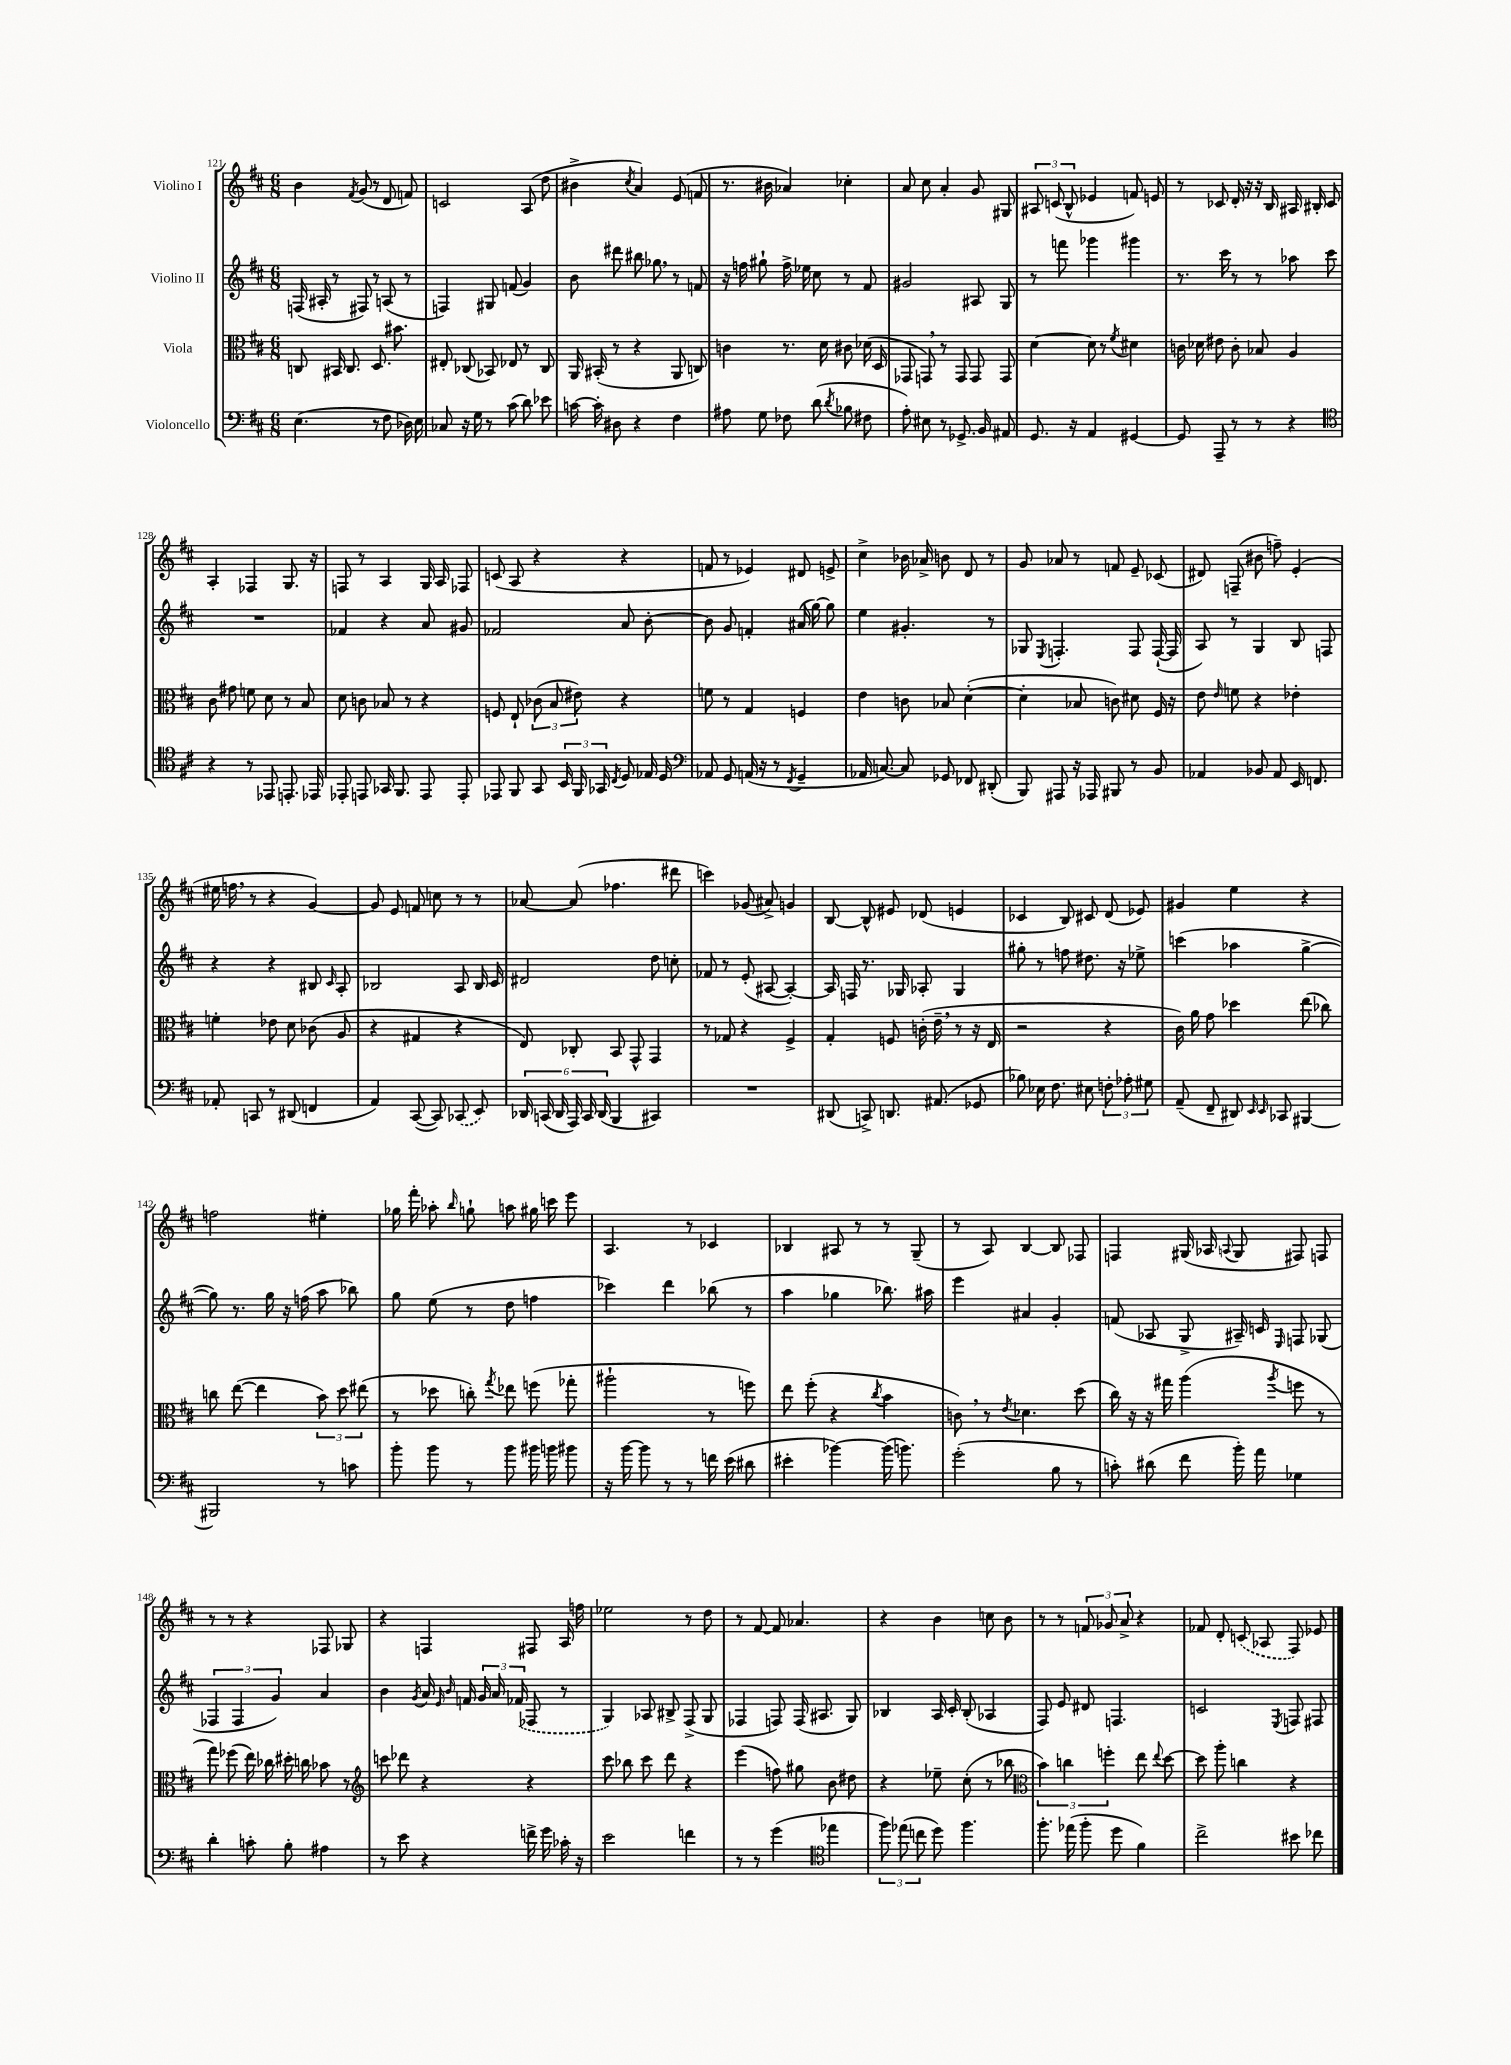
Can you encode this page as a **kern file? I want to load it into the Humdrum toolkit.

**kern	**kern	**kern	**kern
*staff4	*staff3	*staff2	*staff1
*clefF4	*clefC3	*clefG2	*clefG2
*k[f#c#]	*k[f#c#]	*k[f#c#]	*k[f#c#]
*M6/8	*M6/8	*M6/8	*M6/8
(4.E\	8C/	(16F/	4b\
.	.	16A#'/	.
.	16BB#/	8r	.
.	8.C/	.	.
.	.	.	8qf#/
.	.	8F#/)	(8g/
8r	8.D/	8r	8r
8F#\	.	(8A/	8d/
.	8.b#\	.	.
16D-\)	.	8r	8f/)
16E\	.	.	.
=	=	=	=
8C-/	8E#'/	4F/)	2c/
16r	(8C-/	.	.
16G\	.	.	.
8r	8BB-/)	8G#/	.
(8c#\	8E-/	(8f/	.
8d\)	8r	4g/)	(8A/
8e-\	8C-/	.	8dd\
=	=	=	=
[16c\	16AA/	8b\	4b#^\
16c'\]	(16BB#'/	.	.
8D#\	8r	8ddd#\	.
.	.	.	8qcc#/
4r	4r	8bb#\	4a/)
.	.	8gg-\	.
4F#\	8AA/	8r	(8e/
.	8C/)	8f/	8f/
=	=	=	=
8A#\	4c\	16r	8.r
.	.	16ff\	.
8G\	.	8gg#`\	.
.	.	.	16b#\
8F-\	8.r	16ff^\	4a-/)
.	.	16ee-\	.
(8d\	.	8cc#\	.
.	16d\	.	.
8qd/	.	.	.
8B-\	8c#\	8r	4cc-'\
8F#\	(16d-\	8f#/	.
.	16D/	.	.
=	=	=	=
8A'\)	8GG-/	2g#/	8a/
8E#\	8GG/)	.	8cc#\
8r	8r	.	4a'/
8.GG-^/	8GG/	.	.
.	8GG/	8A#/	8g/
16BB/	.	.	.
8AA#/	8GG/	8G/	8G#/
=	=	=	=
8.GG/	[4d\	8r	12A#/
.	.	.	(12c/
.	.	8fff\	.
.	.	.	12B^^/
16r	.	.	.
4AA/	8d\]	4ggg-\	4e-/
.	8r	.	.
.	8qf#/	.	.
[4GG#/	4d#\	4ggg#\	8f/)
.	.	.	8e/
=	=	=	=
8GG#/]	16c\	8.r	8r
.	16d-\	.	.
8AAA~/	8e#\	.	8c-/
.	.	16ccc#\	.
8r	8c'\	8r	16d'/
.	.	.	16r
8r	8B-/	8r	16r
.	.	.	16B/
4r	4A/	8aa-\	16A#/
.	.	.	16B#'/
.	.	8ccc#\	8c-/
=	=	=	=
*clefC4	*	*	*
4r	8c#\	2.r	4A'/
.	8g#\	.	.
8r	8f\	.	4F-/
8EE-/	8d\	.	.
8.EE'/	8r	.	8.G/
.	8B/	.	.
16EE-/	.	.	16r
=	=	=	=
8EE-'/	8d\	4f-/	8F/
8EE/	8c\	.	8r
16GG-/	8B-/	4r	4A/
8.FF#/	.	.	.
.	8r	.	.
8EE/	4r	8a/	16G/
.	.	.	16A/
8EE'/	.	8g#/	8F-/
=	=	=	=
8EE-/	8F/	2f-/	(8c/
8FF#/	8E`/	.	8A/
8GG/	(12c-\	.	4r
.	12B/	.	.
24BB/	.	.	.
24FF#/	12e#\)	.	.
24GG-/	.	.	.
8qC#/	.	.	.
8D/	4r	8a/	4r
16E-/	.	[8b'\	.
16D/	.	.	.
=	=	=	=
*clefF4	*	*	*
8AA-/	8f\	8b\]	8f/
8GG/	8r	8g/	8r
(16AA/	4G/	4f'/	4e-/)
16r	.	.	.
8r	.	.	.
8qFF#/	.	.	.
4GG~/	4F/	(16a#/	8d#/
.	.	[16gg\)	.
.	.	8gg\]	8e^/
=	=	=	=
16AA-/	4e\	4ee\	4cc#^\
[8.C/)	.	.	.
8C/]	8c\	4.g#'/	16b-\
.	.	.	16a-^/
8GG-/	8B-/	.	8b\
8FF-/	([4d'\	.	8d/
(8DD#'/	.	8r	8r
=	=	=	=
8BBB/)	4d'\]	8G-/	8g/
.	.	8qE/	.
8AAA#/	.	4.F'/	8a-/
16r	8B-/	.	8r
16AAA-/	.	.	.
8BBB#/	8c\)	.	8f/
8r	8d#\	8F/	8e~/
8BB/	16F#/	([16F`/	(8c-/
.	16r	16F/]	.
=	=	=	=
4AA-/	8e\	8A/)	8d#/)
.	16qqe/	.	.
.	8f\	8r	(8F~/
8BB-/	4r	4G/	8b#\
8AA-/	.	.	8ff~\)
16EE/	4e-'\	8B/	(4e'/
8.FF/	.	.	.
.	.	8F/	.
=	=	=	=
8AA-'/	4f'\	4r	16ee#\
.	.	.	16ff\
8CC/	.	.	8r
8r	8e-\	4r	4r
(8DD#/	8d\	.	.
4FF/	(8c-\	8B#/	[4g/)
.	.	16qqc#/	.
.	8A/	8A'/	.
=	=	=	=
4AA/)	4r	2B-/	8g/]
.	.	.	8e/
([8CC#/	4G#/	.	8f/
8CC#/])	.	.	8cc\
(8CC-/	4r	8A/	8r
8EE/)	.	16B-/	8r
.	.	16c#/	.
=	=	=	=
24DD-/	8E/)	2d#/	[8a-/
(24CC/	.	.	.
24DD-/	.	.	.
24AAA/)	8C-'/	.	(8a-/]
24CC/	.	.	.
(24DD-/	.	.	.
4BBB/	8BB/	.	4.ff-\
.	8GG^^/	.	.
4CC#/)	4GG/	8dd\	.
.	.	8cc'\	8ddd#\
=	=	=	=
2.r	8r	8f-/	4ccc\)
.	8G-/	8r	.
.	4r	(8e'/	(8g-/
.	.	[8A#/	8a#^/)
.	4F#^/	4A#'/_)	4g/
=	=	=	=
(8DD#/	4G'/	16A#/]	[8B/
.	.	16F/	.
8CC^/)	.	8.r	8B^^/]
8.DD/	8F/	.	8e#/
.	.	16G-/	.
.	(16c'\	8A-'/	(8d-/
(8.AA#/	16e~\	.	.
.	8r	4G-/	4e/
8GG-/	16r	.	.
.	16E/	.	.
=	=	=	=
8B-\)	2r	8gg#'\	4c-/
16E-\	.	8r	.
8.F#\	.	.	.
.	.	8ff\	8B/)
8E#\	.	8.dd#\	8c#/
12F'\	4r	.	(8d/
.	.	16r	.
12A-'\	.	.	.
.	.	8ee-^\	8e-/)
12G#\	.	.	.
=	=	=	=
(8AA~/	16c#\)	(4ccc\	4g#/
.	16a\	.	.
8FF#~/	8g\	.	.
8DD#/)	4dd-\	4aa-\	4ee\
16qqEE/	.	.	.
16qqEE/	.	.	.
8CC-/	.	.	.
[4BBB#/	(8ee\	[4gg^\	4r
.	8cc-\)	.	.
=	=	=	=
2BBB#/]	8cc\	8gg\])	2ff\
.	([8ee\	8.r	.
.	4ee\]	.	.
.	.	16gg\	.
.	.	16r	.
.	.	(16ff\	.
8r	12b\)	8aa\	4ee#'\
.	12dd\	.	.
8c\	.	8bb-\)	.
.	(12ee#\	.	.
=	=	=	=
8b'\	8r	8gg\	16gg-\
.	.	.	16fff#'\
8b\	8dd-\	(8ee\	8aa-'\
.	.	.	16qqbb/
8r	8cc'\)	8r	8gg`\
.	8qgg/	.	.
8b\	8ee-\	8dd\	8aa\
16b#\	(8ff\	4ff\	16gg#\
16b\	.	.	16ccc\
8b#\	8gg-'\	.	8eee\
=	=	=	=
16r	2aa#`\	4ccc-\)	4.A/
[16b\	.	.	.
8b\]	.	.	.
8r	.	4ddd\	.
8r	.	.	8r
16f\	8r	(8bb-\	4c-/
(16e\	.	.	.
8d#\	8ff\)	8r	.
=	=	=	=
4e#'\	8ee\	4aa\	4B-/
.	(8ff#'\	.	.
[4b-\)	4r	4gg-\	8A#/
.	.	.	8r
.	8qcc#/	.	.
(16b-\]	4b\	8.bb-\)	8r
8.b\)	.	.	.
.	.	.	(8G~/
.	.	16aa#\	.
=	=	=	=
(2g'\	8c\)	4eee\	8r
.	8r	.	8A/)
.	8qe/	.	.
.	4.d-\	4a#/	[4B/
8B\	.	4g'/	8B/]
8r	(8dd\	.	8F-/
=	=	=	=
8c'\)	16cc#\)	(8f/	4F/
.	16r	.	.
(8d#\	16r	8A-/	.
.	16gg#\	.	.
8f#\	(4aa\	8G^/	(16G#/
.	.	.	16A-/
.	.	.	8qqA/
16b'\)	.	16A#~/)	8G#/
16a\	.	16c/	.
.	8qaa/	16qqE/	.
4G-\	8ff\	8F/	8F#/)
.	8r	(8G-/	8F/
=	=	=	=
4d'\	8gg\)	6F-/	8r
.	(8ff-\	.	8r
.	.	6F-/	.
8c'\	16ee\)	.	4r
.	16cc-\	.	.
.	.	6g/)	.
8B'\	16dd#'\	.	.
.	16cc\	.	.
4A#\	8b-\	4a/	8F-/
.	8r	.	8G-/
=	=	=	=
*	*clefG2	*	*
8r	8ccc\	4b\	4r
8e\	8ddd-\	.	.
.	.	8qg/	.
4r	4r	16a/	4F/
.	.	16qqe/	.
.	.	16qqb/	.
.	.	16f/	.
.	.	24g/	.
.	.	24a/	.
.	.	(24f-/	.
16f^\	4r	8F-/	8F#/
16g\	.	.	.
16c-'\	.	8r	16A/
16r	.	.	16ff\
=	=	=	=
2e\	8ccc#\	4G/)	2ee-\
.	8bb-\	.	.
.	8ccc#\	8A-/	.
.	8ddd\	8B#^/	.
4f\	4r	(8F#^/	8r
.	.	8G/	8dd\
=	=	=	=
8r	(4eee\	4F-/	8r
8r	.	.	[8f#/
(4g\	8ff\)	8F/)	8f#/]
.	8gg#\	(16F/	4.a-/
.	.	8.A#/	.
*clefC4	*	*	*
4ee-\	8b\	.	.
.	8dd#\	8G/)	.
=	=	=	=
12ff#\)	4r	4B-/	4r
(12ee-\	.	.	.
12cc\	.	.	.
8dd\)	8ee-~\	16A/	4b\
.	.	16c#'/	.
4.ff#\	(8cc#'\	(8B-'/	.
.	8r	4A-/	8cc\
.	8bb-\	.	8b\
=	=	=	=
*	*clefC3	*	*
8.ff#'\	6b\)	8F#/)	8r
.	.	8e/	8r
.	6cc\	.	.
(16ee-\	.	.	.
8ff#'\	.	8d#/	12f/
.	6ff'\	.	12g-/
8dd\	.	4.F/	.
.	.	.	12a^/
4f#\)	8ee\	.	4r
.	8qqee/	.	.
.	[8dd\	.	.
=	=	=	=
2cc#^\	8dd\]	2c/	8f-/
.	8aa'\	.	8d'/
.	4cc\	.	(8c/
.	.	.	8A-/
.	.	8qE/	.
8b#\	4r	8F/	8F#/)
8cc-\	.	8F#/	8e-/
==	==	==	==
*-	*-	*-	*-
